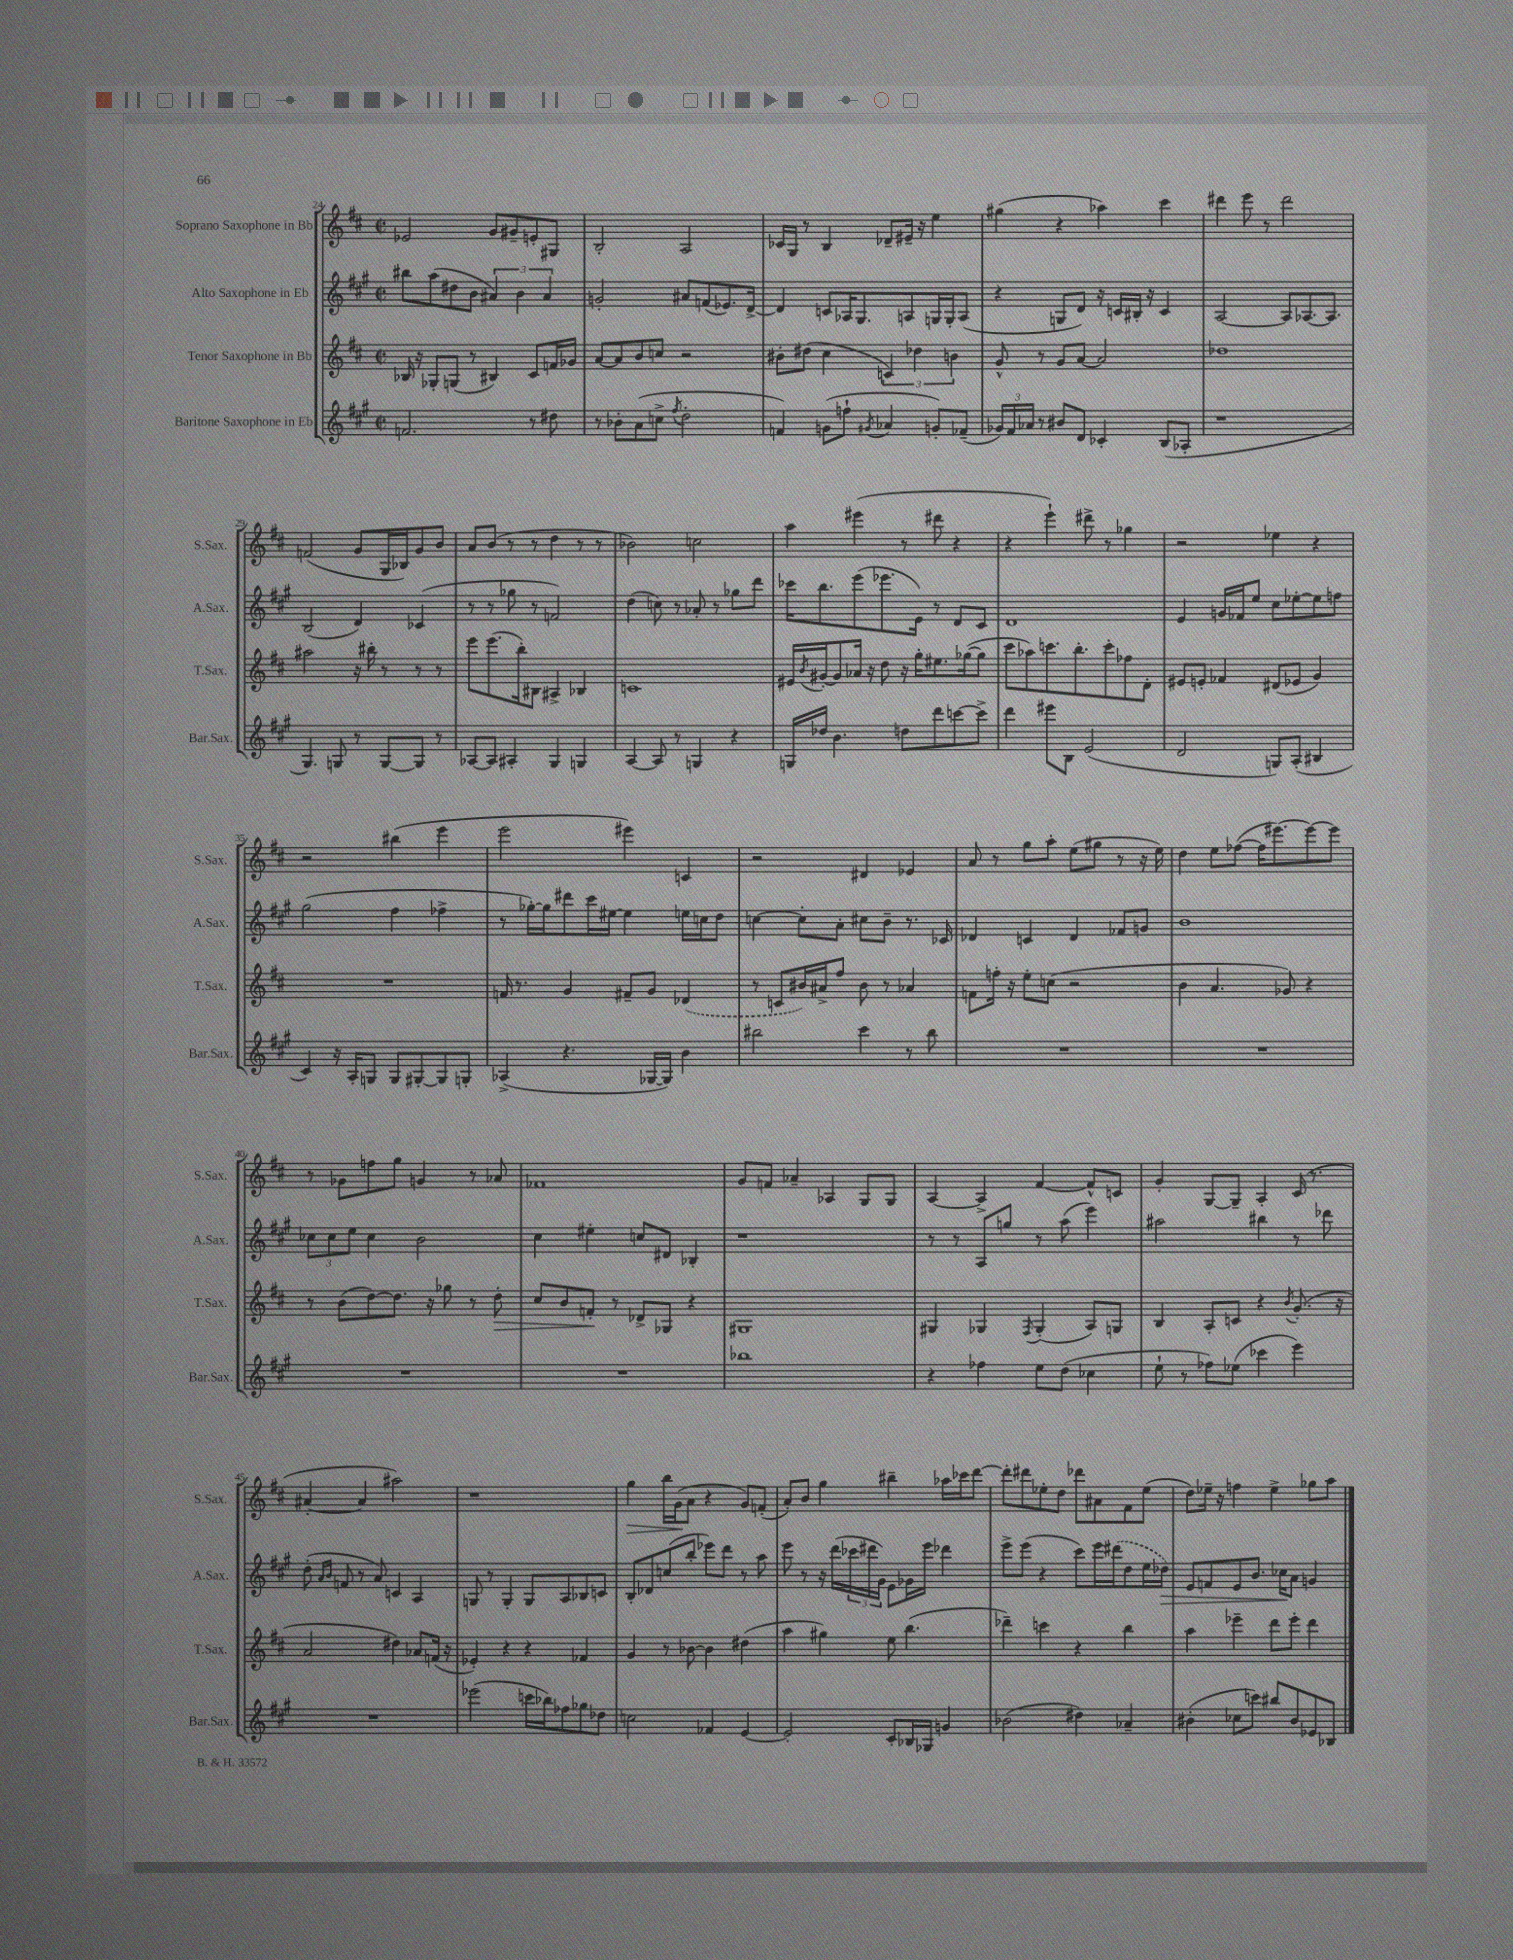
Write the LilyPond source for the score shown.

<<
\new StaffGroup <<
\new Staff = "s0" \with { instrumentName = "Soprano Saxophone in Bb" shortInstrumentName = "S.Sax." } {
    \clef treble \key d \major \defaultTimeSignature \time 2/2
    ees'2 g'8 gis'8-- e'8-. gis8 |
    b2-. a2 |
    ces'16 g16 r8 b4 des'8-- eis'16-- r16 e''4 |
    gis''4( r4 aes''4) cis'''4 |
    dis'''4 e'''8 r8 dis'''2 |
    f'2( g'8 g16 bes16) g'8 b'8 |
    a'8 b'8( r8 r8 d''4 r8 r8 |
    bes'2) c''2 |
    a''4 eis'''4( r8 dis'''8 r4 |
    r4 e'''4-!) dis'''8-> r8 ges''4 |
    r2 ees''4 r4 |
    r2 bis''4( e'''4 |
    e'''2 eis'''4) c'4 |
    r2 dis'4 ees'4 |
    a'8 r8 g''8 a''8-. e''8( gis''8 r8 r16 e''16) |
    d''4 e''8 fes''8~( fes''16 eis'''8.~) eis'''8~ eis'''8 |
    r8 ges'8 f''8 g''8 g'4 r8 aes'8 |
    fes'1 |
    g'8 f'8 aes'4-- aes4 g8 g8 |
    a4~ a4-> fis'4~ fis'8-^ c'8 |
    g'4-. g8~ g8-- a4-. cis'16( r8. |
    ais'4~-. ais'4 ais''2) |
    r1 |
    g''4\> b''16 g'16\!( a'8 r4 g'8) f'8-.( |
    a'8-.) b'8 g''4 bis''4-- aes''16 ces'''16 d'''8~ |
    d'''8-. dis'''8 ees''8-. d''8 des'''8 ais'8 fis'8 ees''8( |
    d''8) ees''16-- r16 f''4 ees''4-> ges''8 a''8 \bar "|." |
}
\new Staff = "s1" \with { instrumentName = "Alto Saxophone in Eb" shortInstrumentName = "A.Sax." } {
    \clef treble \key a \major \defaultTimeSignature \time 2/2
    bis''8 a''8( dis''8 b'8 \tuplet 3/2 { ais'4) b'4 ais'4 } |
    g'2-. ais'8 f'8( ees'8.) d'16~-> |
    d'4 c'8 aes16 gis8. a8 g16 g16-. a8( |
    r4 g8 d'8) r16 c'16 bis16-. r16 c'4 |
    a2~ a8 aes8.~ aes8. |
    b2( d'4) ces'4( |
    r8 r8 ges''8 r8 f'2) |
    d''4( c''8) r8 aes'8-. r8 ges''8 d'''8 |
    ces'''16 b''8. e'''8( ees'''8. e'16) r8 d'8 cis'8 |
    d'1 |
    e'4 g'16 fes'16 e''8 cis''8 ees''8~-. ees''8 f''8 |
    gis''2( fis''4 fes''4-> |
    r8 ges''16~-.) ges''16 dis'''8 cis'''16 eis''16~ eis''4 e''16 c''16 d''8 |
    c''4~ c''8-. a'8-. cis''8 b'8-- r8. ces'16 |
    des'4 c'4 des'4 fes'8 g'8 |
    b'1 |
    \tuplet 3/2 { ces''8 ces''8 e''8 } ces''4 b'2 |
    cis''4 eis''4-. c''8 dis'8 bes4-. |
    r1 |
    r8 r8 a8 g''8 r8 a''8( e'''4) |
    ais''2 bis''4 r8 des'''8 |
    d''8-.( \grace { a'16 b'16 } f'8 r8 a'8) c'4 a4 |
    g8 r8 g4-. g8 a8 bes8 c'8 |
    b8-. des'8 c''8( b''8-. ees'''8) d'''8 r8 a''8 |
    e'''8 r8 r16 d'''16( \tuplet 3/2 { ces'''16 dis'''16 gis'16) } e'8 ges'16 e'''16 des'''4 |
    e'''8-> e'''8( r4 cis'''8) e'''16 \once \slurDashed dis'''16( d''8 e''16 des''16\>) |
    e'8 f'8 e'8 b'8. ces''16\! a'8 g'4 \bar "|." |
}
\new Staff = "s2" \with { instrumentName = "Tenor Saxophone in Bb" shortInstrumentName = "T.Sax." } {
    \clef treble \key d \major \defaultTimeSignature \time 2/2
    bes16 r16 ges8-. g8( r8 bis4) cis'8 f'16 ges'16 |
    a'8~ a'8 b'8 c''8 r2 |
    bis'8-. dis''8( cis''4 \tuplet 3/2 { c'4) des''4 b'4 } |
    g'8-^ r8 g'8 a'8~ a'2 |
    des''1 |
    ais''2 r16 bis''16-. r8 r8 r8 |
    e'''8 e'''8.( b''16-.) bis8 ais4-> bes4 |
    c'1 |
    eis'16 \acciaccatura { b'8 } gis'16~-. gis'8 aes'16 r16 d''8 r16 g''16-. eis''8. ges''16~( ges''8 |
    cis'''8 aes''8) c'''8. b''8.-. c'''8-. fes''8 d'8-. |
    eis'8 e'8-. fes'4 dis'8( ees'8 g'4) |
    R1 |
    f'16 r8. g'4 fis'8-- g'8 \once \slurDashed des'4( |
    r8 c'8 bis'16) ais'16-> fis''8 bis'8 r8 aes'4 |
    f'8 f''16-. r16 e''8-. c''8( r2 |
    b'4 a'4. ges'8) r4 |
    r8 b'8( d''8~) d''8. r16 ges''8 r8 d''8-.\> |
    cis''8 b'8 f'8-.\! r8 des'8-> ges8 r4 |
    gis1 |
    gis4 ges4 \acciaccatura { fis8 } ges4-.( a8) g8 |
    b4 a8-. c'8 r4 \acciaccatura { b'8 } g'8.-.( r16 |
    a'2 dis''4) aes'8 f'16( r16 |
    ees'4-.) r4 r4 fes'4 |
    g'4 r8 bes'8~ bes'4 dis''4( |
    a''4 gis''4) e''8 b''4.( |
    des'''4--) c'''4 r4 b''4 |
    a''4 ees'''4-- d'''8 ees'''8-. d'''4 \bar "|." |
}
\new Staff = "s3" \with { instrumentName = "Baritone Saxophone in Eb" shortInstrumentName = "Bar.Sax." } {
    \clef treble \key a \major \defaultTimeSignature \time 2/2
    f'2. r8 dis''8 |
    r8 bes'8-. a'8( c''8-> \acciaccatura { fis''8 } d''2-. |
    f'4) g'8( f''8-! \acciaccatura { gis'8 } aes'4 g'8-.) fes'8--( |
    \tuplet 3/2 { ges'16) fis'16 aes'16 } r8 bis'8 d'8 ces'4-. b8( aes8-. |
    r1 |
    gis4.) g8 r8 g8~ g8 r8 |
    aes8~ aes8 ais4-. gis4 g4 |
    a4~ a8 r8 g4 r4 |
    g16 des''16 b'4. d''8 d'''8 c'''8~ c'''8-> |
    d'''4 eis'''8 b8 e'2( |
    d'2 g8) a8-.( bis4 |
    cis'4) r16 a16-. g8 g8 gis8~-. gis8 g8-. |
    aes4->( r4. ges16~ ges16) b'4 |
    bis''2 cis'''4 r8 bis''8 |
    R1 |
    R1 |
    R1 |
    R1 |
    bes''1 |
    r4 fes''4 e''8 d''8( ces''4 |
    e''8-! r8 fes''8) ees''8( ces'''4 e'''4) |
    R1 |
    ees'''2( c'''16 bes''16) fes''8 ges''8 des''8 |
    c''2 fes'4 e'4~ |
    e'2-. cis'8-. bes16 ges16 g'4 |
    bes'2( dis''4) aes'4-- |
    bis'4-.( ces''8 c'''8) bis''8 bis'8 ees'8 bes8 \bar "|." |
}
>>
>>
\layout { \context { \Score currentBarNumber = #24 } }
